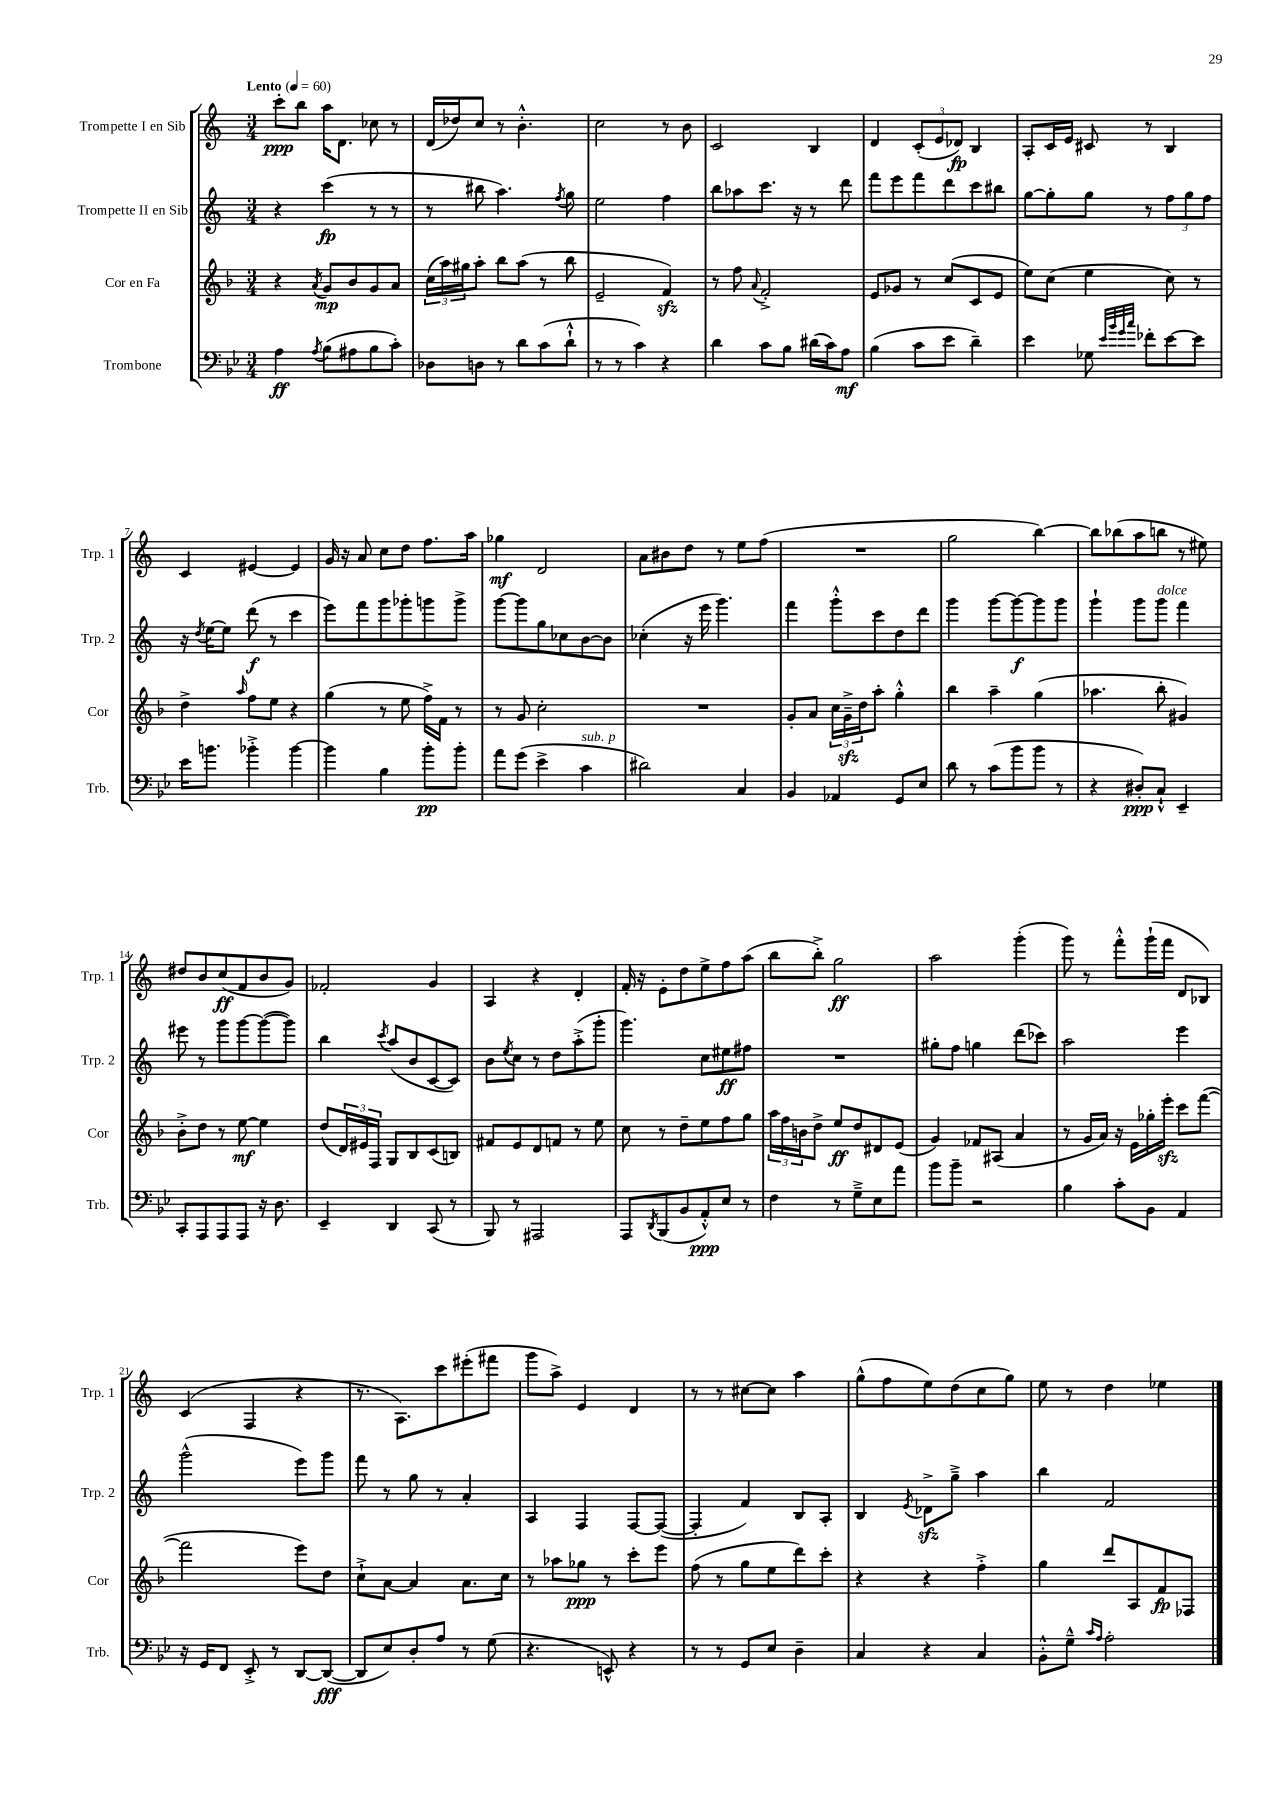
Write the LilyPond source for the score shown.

<<
\new StaffGroup <<
\new Staff = "s0" \with { instrumentName = "Trompette I en Sib" shortInstrumentName = "Trp. 1" } {
    \clef treble \key c \major \numericTimeSignature \time 3/4 \tempo "Lento" 4 = 60
    c'''8-.\ppp b''8 a''16 d'8. ces''8 r8 |
    d'16( des''16) c''8 r8 b'4.-.-^ |
    c''2 r8 b'8 |
    c'2 b4 |
    d'4 \tuplet 3/2 { c'8-.( e'8 des'8\fp) } b4 |
    a8-. c'16 e'16 cis'8 r8 b4 |
    c'4 eis'4~ eis'4 |
    g'16 r16 a'8 c''8 d''8 f''8. a''16 |
    ges''4\mf d'2 |
    a'8 bis'8 d''8 r8 e''8 f''8( |
    R2. |
    g''2 b''4~) |
    b''8 bes''8( a''8 b''8 r8 eis''8) |
    dis''8 b'8 c''8\ff( f'8 b'8 g'8) |
    fes'2-. g'4 |
    a4 r4 d'4-. |
    f'16-. r16 e'8-. d''8 e''8-> f''8 a''8( |
    b''8 b''8-.->) g''2\ff |
    a''2 g'''4-.( |
    g'''8) r8 f'''8-.-^ g'''16-!( f'''16 d'8 bes8) |
    c'4( f4 r4 |
    r8. a8.) c'''8 eis'''8-.( fis'''8 |
    g'''8 a''8->) e'4 d'4 |
    r8 r8 cis''8~ cis''8 a''4 |
    g''8-^( f''8 e''8) d''8( c''8 g''8) |
    e''8 r8 d''4 ees''4 \bar "|." |
}
\new Staff = "s1" \with { instrumentName = "Trompette II en Sib" shortInstrumentName = "Trp. 2" } {
    \clef treble \key c \major \numericTimeSignature \time 3/4
    r4 c'''4\fp( r8 r8 |
    r8 bis''8 a''4.) \acciaccatura { f''8 } g''8 |
    e''2 f''4 |
    b''8 aes''8 c'''8. r16 r8 d'''8 |
    f'''8 e'''8 f'''8 d'''8 c'''8 bis''8 |
    g''8~ g''8-. g''8 r8 \tuplet 3/2 { f''8 g''8 f''8 } |
    r16 \acciaccatura { d''8 } e''16~ e''8 d'''8\f( r8 c'''4 |
    e'''8) f'''8 g'''8 ges'''8-. g'''8 g'''8-> |
    g'''8~ g'''8 g''8 ces''8 b'8~ b'8 |
    ces''4-.( r16 e'''16 g'''4.) |
    f'''4 g'''8-.-^ c'''8 d''8 d'''8 |
    g'''4 g'''8~ g'''8~\f g'''8 g'''8 |
    g'''4-! g'''8 g'''8^\markup { \italic "dolce" } f'''4 |
    eis'''8 r8 g'''8 g'''8~ g'''8~( g'''8) |
    b''4 \acciaccatura { c'''8 } a''8( b'8 c'8~ c'8) |
    b'8 \acciaccatura { e''8 } c''8 r8 d''8 a''8-.->( g'''8-. |
    g'''4.) c''8 eis''8\ff fis''8 |
    R2. |
    gis''8-. f''8 g''4 d'''8( ces'''8) |
    a''2 e'''4 |
    g'''2-^( e'''8) g'''8 |
    f'''8 r8 g''8 r8 a'4-. |
    a4 f4 f8~ f8~( |
    f4-. f'4) b8 a8-. |
    b4 \acciaccatura { e'8 } des'8->\sfz g''8---> a''4 |
    b''4 f'2 \bar "|." |
}
\new Staff = "s2" \with { instrumentName = "Cor en Fa" shortInstrumentName = "Cor" } {
    \clef treble \key f \major \numericTimeSignature \time 3/4
    r4 \acciaccatura { a'8 } g'8\mp bes'8 g'8 a'8 |
    \tuplet 3/2 { c''16( a''16) gis''16 } a''8-. bes''8 a''8( r8 bes''8 |
    e'2-- f'4\sfz) |
    r8 f''8 \appoggiatura { a'8 } f'2-.-> |
    e'8 ges'8 r8 c''8( c'8 e'8 |
    e''8) c''8( e''4 c''8) r8 |
    d''4-> \grace { a''16 } f''8 e''8 r4 |
    g''4( r8 e''8 f''16->) f'16 r8 |
    r8 g'8 c''2-. |
    R2. |
    g'8-. a'8 \tuplet 3/2 { c''16 g'16--->\sfz d''16 } a''8-. g''4-.-^ |
    bes''4 a''4-- g''4( |
    aes''4. bes''8-. gis'4) |
    bes'8-.-> d''8 r8 e''8~\mf e''4 |
    d''8( \tuplet 3/2 { d'16) eis'16 f16 } g8 bes8 c'8( b8) |
    fis'8 e'8 d'8 f'8 r8 e''8 |
    c''8 r8 d''8-- e''8 f''8 g''8 |
    \tuplet 3/2 { a''16 f''16 b'16 } d''8-> e''8\ff d''8 dis'8 e'8( |
    g'4) fes'8 ais8( a'4 |
    r8 g'16 a'16) r16 e'16 ges''16-. e'''16-.\sfz c'''8 f'''8~( |
    f'''2 e'''8) d''8 |
    c''8-!-> a'8~ a'4 a'8. c''16 |
    r8 aes''8 ges''8\ppp r8 c'''8-. e'''8 |
    f''8( r8 g''8 e''8 d'''8) c'''8-. |
    r4 r4 f''4-.-> |
    g''4 d'''8 a8 f'8\fp fes8 \bar "|." |
}
\new Staff = "s3" \with { instrumentName = "Trombone" shortInstrumentName = "Trb." } {
    \clef bass \key bes \major \numericTimeSignature \time 3/4
    a4\ff \acciaccatura { a8 } bes8( ais8 bes8 c'8-.) |
    des8 d8 r8 d'8 c'8( d'8-!-^ |
    r8 r8 c'4) r4 |
    d'4 c'8 bes8 dis'16( c'16) a8\mf |
    bes4( c'8 ees'8 d'4--) |
    ees'4 ges8 \grace { ees'32 bes'32 g'32 c''32 } fes'8-. ees'8~ ees'8 |
    ees'16 b'8. bes'4-.-> bes'4~ |
    bes'4 bes4 bes'8-.\pp bes'8-. |
    a'8 g'8( ees'4-> c'4^\markup { \italic "sub. p" } |
    dis'2) c4 |
    bes,4 aes,4 g,8 ees8 |
    d'8 r8 c'8( bes'8 bes'8 r8 |
    r4 dis8-.\ppp) c8-!-^ ees,4-- |
    c,8-. a,,8 a,,8 a,,8 r16 d8. |
    ees,4-- d,4 c,8( r8 |
    bes,,8) r8 ais,,2 |
    a,,8 \acciaccatura { d,8 } bes,,8( bes,8 a,8-.-^\ppp) ees8 r8 |
    f4 r8 g8---> ees8 a'8 |
    bes'8 bes'8-- r2 |
    bes4 c'8-. bes,8 a,4 |
    r16 g,16 f,8 ees,8-.-> r8 d,8~ d,8~\fff( |
    d,8 ees8) d8-. a8 r8 g8( |
    r4. e,8-^) r4 |
    r8 r8 g,8 ees8 d4-- |
    c4 r4 c4 |
    bes,8-.-^ g8---^ \grace { c'16 a16 } a2-. \bar "|." |
}
>>
>>
